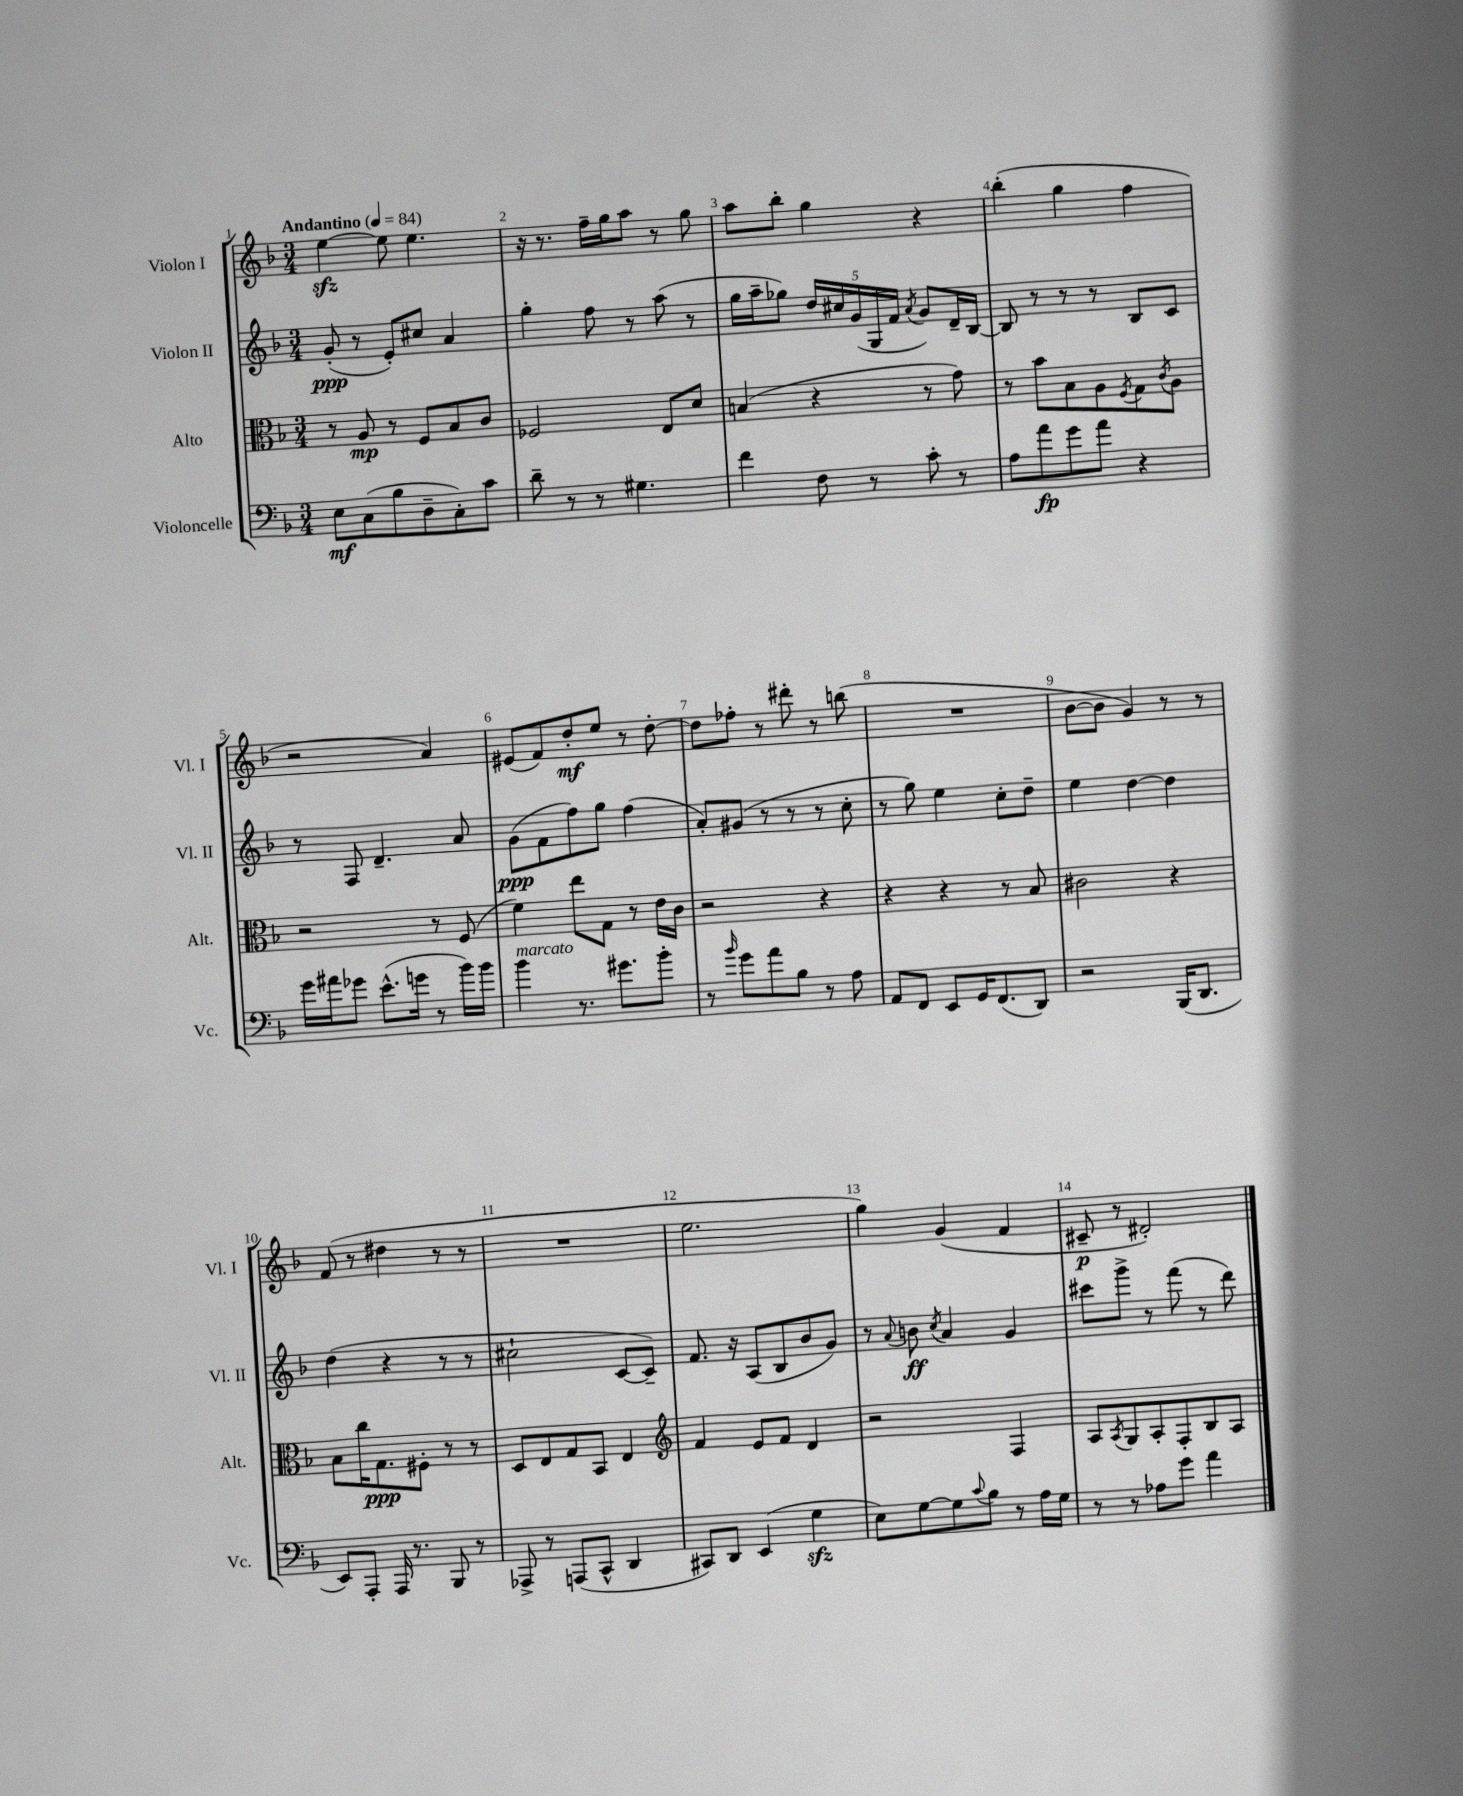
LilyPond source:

<<
\new StaffGroup <<
\new Staff = "s0" \with { instrumentName = "Violon I" shortInstrumentName = "Vl. I" } {
    \clef treble \key f \major \numericTimeSignature \time 3/4 \tempo "Andantino" 4 = 84
    e''4~\sfz e''8 e''4. |
    r16 r8. f''16-- g''16 a''8 r8 g''8 |
    a''8 bes''8-. g''4 r4 |
    bes''4-.( g''4 f''4 |
    r2 a'4) |
    eis'8( f'8) d''8-.\mf e''8 r8 d''8~-. |
    d''8 fes''8-. r8 dis'''8-. r8 b''8( |
    R2. |
    bes'8~ bes'8 g'4) r8 r8 |
    f'8( r8 dis''4 r8 r8 |
    R2. |
    e''2. |
    g''4) g'4( f'4 |
    cis'8--\p r8 dis'2-.) \bar "|." |
}
\new Staff = "s1" \with { instrumentName = "Violon II" shortInstrumentName = "Vl. II" } {
    \clef treble \key f \major \numericTimeSignature \time 3/4
    g'8-.\ppp( r8 e'8-.) cis''8 a'4 |
    g''4-. f''8 r8 a''8( r8 |
    g''16 a''16-- ges''8) \tuplet 5/4 { d''16 cis''16 g'16( g16 f'16 } \acciaccatura { a'8 } g'8) d'16-- bes16~ |
    bes8 r8 r8 r8 bes8 c'8 |
    r8 f8 d'4.-- a'8 |
    g'8\ppp( f'8 f''8) g''8 f''4( |
    a'8-.) gis'8( r8 r8 r8 c''8-. |
    r8 g''8) e''4 c''8-. d''8-- |
    e''4 d''4~ d''4 |
    d''4( r4 r8 r8 |
    cis''2-! c'8~ c'8--) |
    f'8. r16 a8( bes8 bes'8 g'8) |
    r8 \appoggiatura { a'8 } b'8\ff \acciaccatura { c''8 } a'4 g'4 |
    cis'''8 g'''8-> r8 f'''8( r8 d'''8) \bar "|." |
}
\new Staff = "s2" \with { instrumentName = "Alto" shortInstrumentName = "Alt." } {
    \clef alto \key f \major \numericTimeSignature \time 3/4
    r8 a8\mp r8 f8 bes8 c'8 |
    fes2 e8 d'8 |
    b4( r4 r8 g'8) |
    r8 bes'8 bes8 a8 \acciaccatura { f8 } g8 \acciaccatura { c'8 } a8 |
    r2 r8 f8( |
    f'4) e''8 g8 r8 e'16 c'16 |
    r2 r4 |
    r4 r4 r8 bes8 |
    cis'2 r4 |
    bes8 c''16 g8.\ppp fis8-. r8 r8 |
    d8 e8 g8 bes,8 e4 |
    \clef treble f'4 e'8 f'8 d'4 |
    r2 f4 |
    a8 \acciaccatura { a8 } g8 a8-. f8-. bes8 a8 \bar "|." |
}
\new Staff = "s3" \with { instrumentName = "Violoncelle" shortInstrumentName = "Vc." } {
    \clef bass \key f \major \numericTimeSignature \time 3/4
    e8\mf c8( bes8 d8-- c8-.) c'8 |
    d'8-- r8 r8 gis4. |
    f'4 f8 r8 c'8-. r8 |
    a8 a'8\fp g'8 a'8 r4 |
    g'16 ais'16 ges'8 e'8.-^( g'16 r8 bes'16) bes'16 |
    bes'4^\markup { \italic "marcato" } r8. gis'8. bes'8-. |
    r8 \grace { bes'16 } g'8 a'8 bes8 r8 a8 |
    a,8 f,8 e,8 g,16 f,8.( d,8) |
    r2 bes,,16( d,8. |
    e,8) a,,8-. a,,16 r8. bes,,8 r8 |
    aes,,8-> r8 a,,8( c,8-^ d,4 |
    cis,8) d,8 e,4( g4\sfz |
    e8) g8~ g8 \appoggiatura { c'8 } bes8 r8 a16 g16 |
    r8 r8 aes8 g'8 a'4 \bar "|." |
}
>>
>>
\layout { \context { \Score \override BarNumber.break-visibility = ##(#f #t #t) barNumberVisibility = #all-bar-numbers-visible } }
